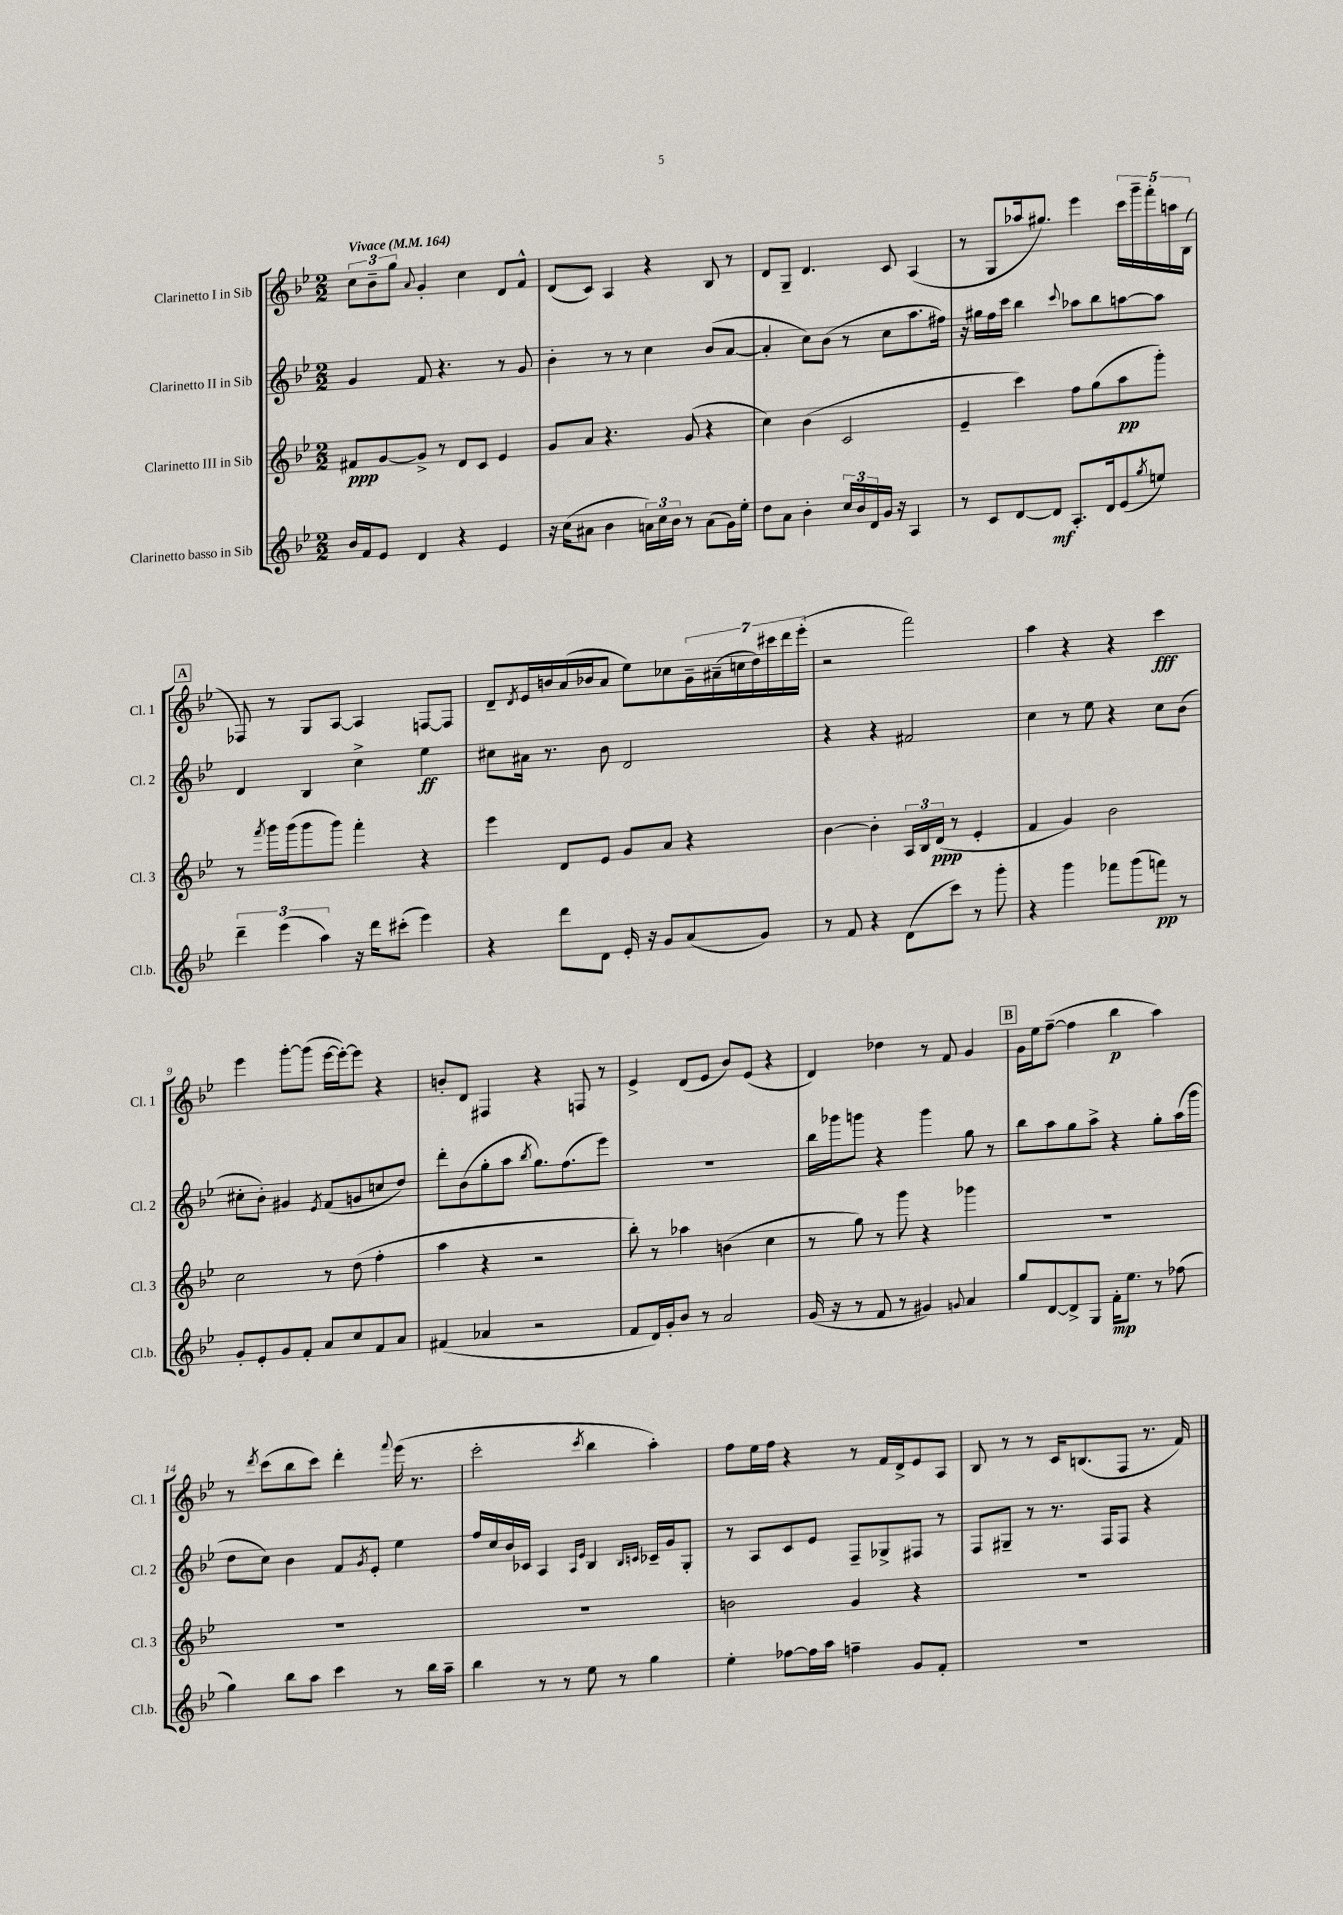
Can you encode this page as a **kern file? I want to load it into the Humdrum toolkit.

**kern	**kern	**kern	**kern
*staff4	*staff3	*staff2	*staff1
*clefG2	*clefG2	*clefG2	*clefG2
*k[b-e-]	*k[b-e-]	*k[b-e-]	*k[b-e-]
*M2/2	*M2/2	*M2/2	*M2/2
*MM164	*MM164	*MM164	*MM164
16b-	8f#	4g	12cc
16f	.	.	.
.	.	.	12b-~
8e-	[8g	.	.
.	.	.	12gg
.	.	.	8qqa
4d	8g^]	8f	4g'
.	8r	4.r	.
4r	8d	.	4cc
.	8c	.	.
4e-	4e-	8r	8d
.	.	8g	8f^^
=	=	=	=
16r	8g	4b-'	(8d
(16cc	.	.	.
8a#	8a	.	8c)
4b-	4.r	8r	4A
.	.	8r	.
24a)	.	4cc	4r
24cc	.	.	.
24b-	.	.	.
8r	(8g	.	.
(8a	4r	(8b-	8B-
16g)	.	[8a	8r
16ee-'	.	.	.
=	=	=	=
8dd	4cc)	4a']	8d
8a	.	.	8G~
4b-'	(4b-	8cc)	4.d
.	.	(8b-	.
24cc	2c	8r	.
24b-	.	.	.
24d	.	.	.
16g	.	8cc	8c
16r	.	.	.
4A	.	8.aa	(4A
.	.	16ff#)	.
=	=	=	=
8r	4e-~	16r	8r
.	.	16gg#	.
8c	.	16ff	8G
.	.	16ccc	.
[8d	4ccc)	4bb-	16aa-
.	.	.	8.gg#)
8d]	.	.	.
.	.	8qqccc	.
8.A'	8ff	8aa-	4eee-
.	(8gg	8bb-	.
16d	.	.	.
(8e-	8aa	[8aa	20ccc
.	.	.	20ggg~
.	.	.	20fff'
8qgg	.	.	.
8ee)	8ggg')	8aa]	.
.	.	.	20aa
.	.	.	(20B-
=	=	=	=
6ddd~	8r	4d	8F-)
.	8qfff	.	.
.	16ggg	.	8r
(6eee-	.	.	.
.	(16ggg	.	.
.	8ggg	4B-	8G
6aa)	.	.	.
.	8ggg)	.	[8A
16r	4fff'	4cc^	4A]
16ddd	.	.	.
(8ccc#'	.	.	.
4eee-)	4r	4ee-	[8F
.	.	.	8F]
=	=	=	=
4r	4eee-	8cc#	8d~
.	.	.	8qd
.	.	16a#	16e-
.	.	8.r	16b
8ddd	8d	.	(16a
.	.	.	16b-
8d	8e-	8b-	8a
16e-'	8g	2d	8ee-)
16r	.	.	.
8g	8a	.	8cc-
(8a	4r	.	28g~
.	.	.	(28a#~
.	.	.	28cc
.	.	.	28dd)
8g)	.	.	.
.	.	.	28ccc#
.	.	.	28ddd
.	.	.	(28eee-'
=	=	=	=
8r	[4b-	4r	2r
8f	.	.	.
4r	4b-']	4r	.
(8d	24A	2f#	2fff)
.	24B-	.	.
.	(24d	.	.
8ccc)	8r	.	.
8r	4e-'	.	.
8ggg'	.	.	.
=	=	=	=
4r	4f	4cc	4aa
4ggg	4g)	8r	4r
.	.	8ee-	.
8fff-	2b-	4r	4r
(8ggg	.	.	.
8fff)	.	8cc	4ccc
8r	.	(8b-	.
=	=	=	=
8g'	2cc	8cc#'	4eee-
8e-'	.	8b-')	.
8g	.	4g#	[8ggg'
8f'	.	.	(8ggg]
.	.	8qe-	.
8a	8r	(8f	[16eee-
.	.	.	16eee-'_)
8cc	(8dd	8g	8eee-]
8f	4ff'	8cc	4r
8a	.	8dd)	.
=	=	=	=
(4f#	4aa	8ddd'	8b'
.	.	(8b-	8d
4a-	4r	8gg'	4F#
.	.	8aa	.
.	.	8qbb-	.
2r	2r	8.gg)	4r
.	.	(8.ff	.
.	.	.	8F
.	.	8eee-)	8r
=	=	=	=
8f	8bb-')	1r	4e-^
16d)	8r	.	.
16g'	.	.	.
8b-	4aa-	.	(8d
8r	.	.	8e-
2a	(4b	.	8b-)
.	.	.	(8e-
.	4cc	.	4r
=	=	=	=
(16g	8r	16bb-	4d)
16r	.	16ggg-	.
8r	8gg)	8ggg	.
8f	8r	4r	4dd-
8r	8ggg	.	.
4g#)	4r	4ggg	8r
.	.	.	8f
8qqg	.	.	.
4a	4ggg-	8gg	4g
.	.	8r	.
=	=	=	=
8gg	1r	8bb-	16g
.	.	.	16ee-
[8d	.	8aa	([8ff~
8d^]	.	8gg	4ff]
8G	.	8aa^	.
16f'	.	4r	4bb-
8.ee-	.	.	.
8r	.	8gg'	4aa)
(8ff-	.	(16aa	.
.	.	16ggg	.
=	=	=	=
4gg)	1r	8dd	8r
.	.	.	8qddd
.	.	8cc)	(8ccc
8bb-	.	4b-	8bb-
8aa	.	.	8ccc)
4ccc	.	8f	4ddd'
.	.	8qg	.
.	.	8e-'	.
.	.	.	8qqfff
8r	.	4ee-	(16eee-
.	.	.	8.r
16bb-	.	.	.
16aa~	.	.	.
=	=	=	=
4bb-	1r	16ff	2ccc'
.	.	16cc	.
.	.	16b-	.
.	.	16c-	.
8r	.	4A	.
8r	.	.	.
.	.	16qqA	.
.	.	16qqe-	8qccc
8ee-	.	4B-	4bb-
8r	.	.	.
.	.	16qqB-	.
.	.	16qqc	.
4gg	.	16c-~	4aa')
.	.	16g	.
.	.	8G'	.
=	=	=	=
4ee-'	2b	8r	8ff
.	.	8A	16ee-
.	.	.	16ff
[8ff-	.	8c	4r
16ff-]	.	8e-	.
16aa	.	.	.
4ff~	4g	8F~	8r
.	.	8G-^	16f
.	.	.	16d^
8g	4r	8F#	8e-
8f'	.	8r	8A
=	=	=	=
1r	1r	8F	8B-
.	.	8G#~	8r
.	.	8r	8r
.	.	8.r	16c
.	.	.	(8.B
.	.	16F	.
.	.	8F	8F
.	.	4r	8.r
.	.	.	16f)
==	==	==	==
*-	*-	*-	*-
